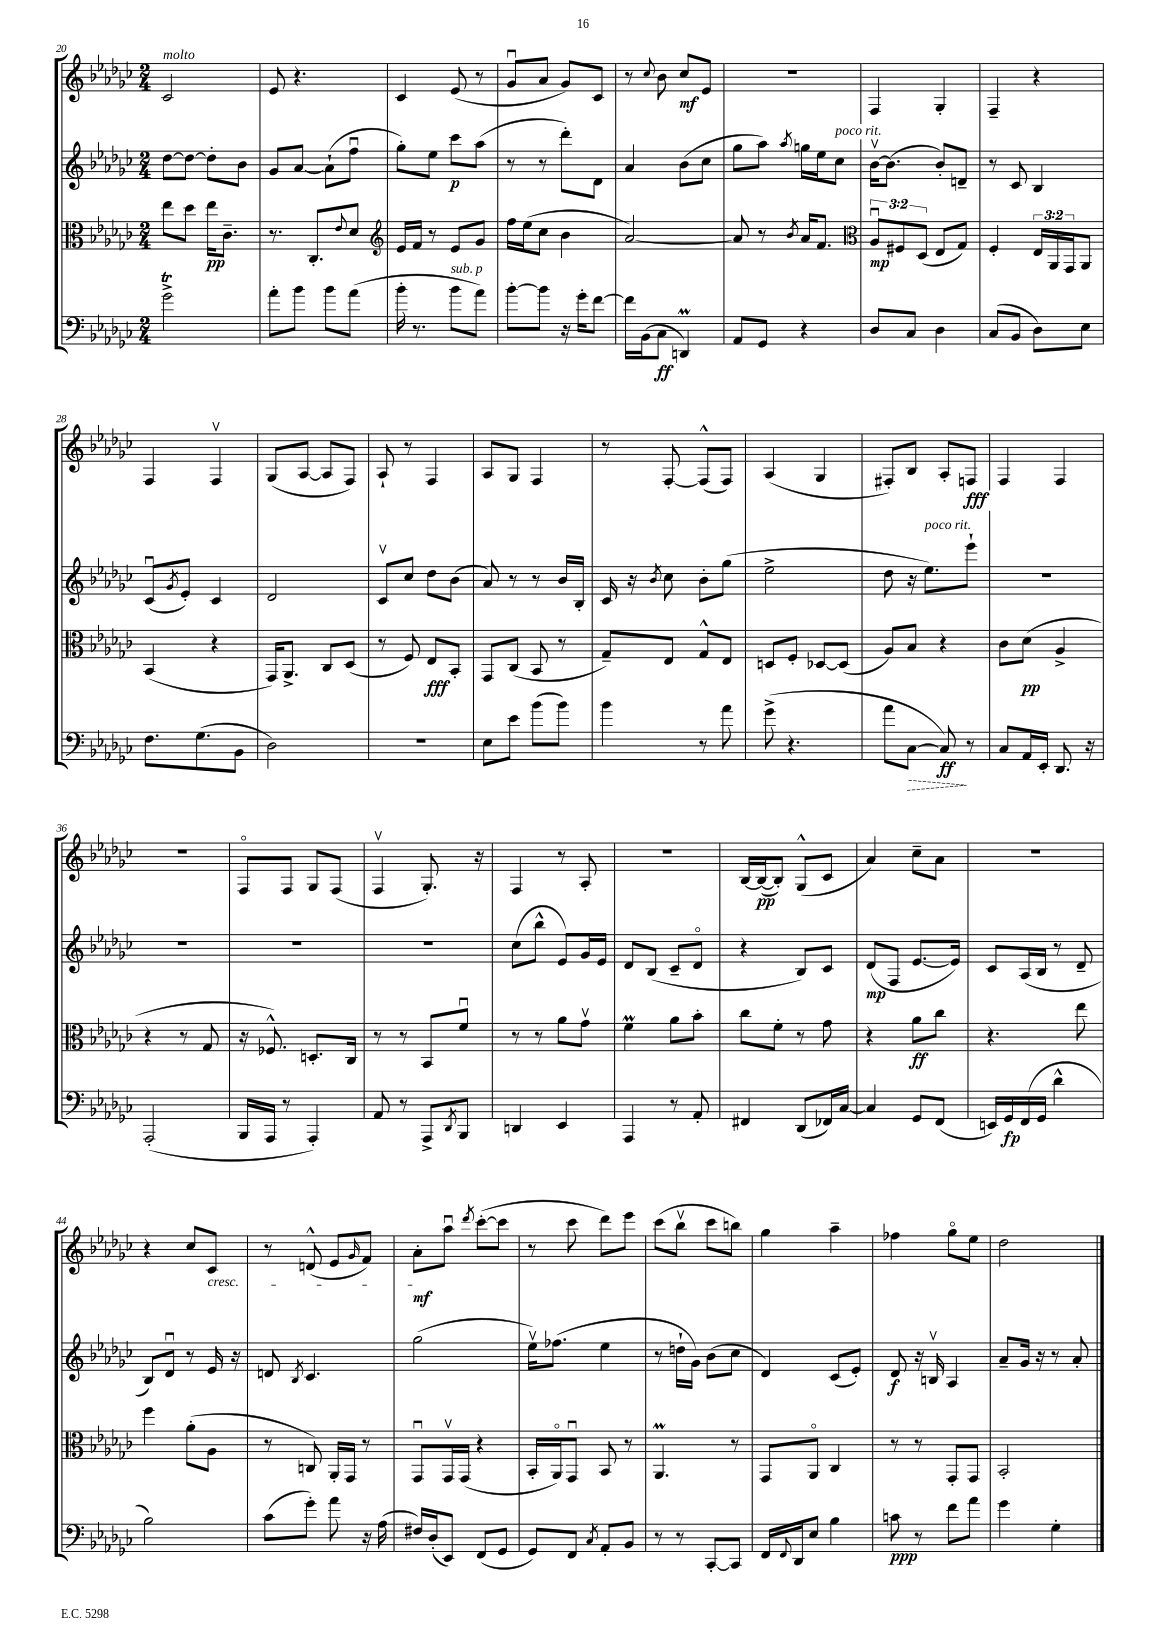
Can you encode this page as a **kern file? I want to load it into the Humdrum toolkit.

**kern	**dynam	**kern	**dynam	**kern	**dynam	**kern	**dynam
*part4	*part4	*part3	*part3	*part2	*part2	*part1	*part1
*staff4	*staff4	*staff3	*staff3	*staff2	*staff2	*staff1	*staff1
*clefF4	*	*clefC3	*	*clefG2	*	*clefG2	*
*k[b-e-a-d-g-c-]	*	*k[b-e-a-d-g-c-]	*	*k[b-e-a-d-g-c-]	*	*k[b-e-a-d-g-c-]	*
*M2/4	*	*M2/4	*	*M2/4	*	*M2/4	*
=20	=20	=20	=20	=20	=20	=20	=20
!	!	!	!	!	!	!LO:TX:a:i:t=molto	!
2g-T^\	.	8ee-\L	.	[8dd-\L	.	2c-/	.
.	.	8dd-\J	.	8dd-\J_	.	.	.
.	.	16ee-\KL	pp	8dd-'\L]	.	.	.
.	.	8.c-~\J	.	.	.	.	.
.	.	.	.	8b-\J	.	.	.
=21	=21	=21	=21	=21	=21	=21	=21
8a-'\L	.	8.r	.	8g-/L	.	8e-/	.
8b-\J	.	.	.	[8a-/J	.	4.r	.
.	.	8.C-'/L	.	.	.	.	.
8b-\L	.	.	.	(8a-`\L]	.	.	.
.	.	8qqe-/	.	.	.	.	.
(8a-\J	.	8d-/J	.	8ffu\J	.	.	.
=22	=22	=22	=22	=22	=22	=22	=22
*	*	*clefG2	*	*	*	*	*
16b-'\	.	16e-/LL	.	8gg-'\L)	.	4c-/	.
8.r	.	16f/JJ	.	.	.	.	.
.	.	8r	.	8ee-\J	.	.	.
!LO:TX:a:i:t=sub. p	!	!	!	!	!	!	!
8b-\L	.	8e-/L	.	8ccc-\L	p	(8e-/	.
8a-\J)	.	8g-/J	.	(8aa-\J	.	8r	.
=23	=23	=23	=23	=23	=23	=23	=23
[8b-'\L	.	16ff\LL	.	8r	.	8g-u/L	.
.	.	(16ee-\J	.	.	.	.	.
8b-\J]	.	8cc-\J	.	8r	.	8a-/J	.
16r	.	4b-\	.	8ddd-'\L)	.	8g-/L)	.
16g-'\KL	.	.	.	.	.	.	.
[8f\J	.	.	.	8d-\J	.	8c-/J	.
=24	=24	=24	=24	=24	=24	=24	=24
16f\LL]	.	[2a-/)	.	4a-/	.	8r	.
(16BB-\J	.	.	.	.	.	.	.
.	.	.	.	.	.	8qqcc-/	.
8C-\J	ff	.	.	.	.	8b-\	.
4DDnm/)	.	.	.	(8b-\L	.	8cc-/L	mf
.	.	.	.	8cc-\J	.	8e-/J	.
=25	=25	=25	=25	=25	=25	=25	=25
8AA-/L	.	8a-/]	.	8gg-\L	.	2r	.
8GG-/J	.	8r	.	8aa-\J)	.	.	.
.	.	8qb-/	.	8qaa-/	.	.	.
4r	.	16a-/KL	.	16ggn\LL	.	.	.
.	.	8.f/J	.	16ee-\J	.	.	.
!	!	!	!	!LO:TX:a:i:t=poco rit.	!	!	!
.	.	.	.	8cc-\J	.	.	.
=26	=26	=26	=26	=26	=26	=26	=26
*	*	*clefC3	*	*	*	*	*
8D-/L	.	12A-u/L	mp	[16b-v\KL	.	4F/	.
.	.	.	.	(8.b-\J]	.	.	.
.	.	12F#X/	.	.	.	.	.
8C-/J	.	.	.	.	.	.	.
.	.	(12D-/J	.	.	.	.	.
4D-\	.	8E-/L	.	8b-'/L)	.	4G-'/	.
.	.	8G-/J)	.	8dn~/J	.	.	.
=27	=27	=27	=27	=27	=27	=27	=27
(8C-/L	.	4F'/	.	8r	.	4F~/	.
8BB-/J	.	.	.	8c-/	.	.	.
8D-\L)	.	24E-/LL	.	4B-/	.	4r	.
.	.	24AA-/	.	.	.	.	.
.	.	24GG-/J	.	.	.	.	.
8E-\J	.	8AA-/J	.	.	.	.	.
!!LO:LB:g=z
=28	=28	=28	=28	=28	=28	=28	=28
8.F\L	.	(4BB-/	.	(8c-u/L	.	4F/	.
.	.	.	.	8qg-/	.	.	.
.	.	.	.	8e-'/J)	.	.	.
(8.G-\	.	.	.	.	.	.	.
.	.	4r	.	4c-/	.	4Fv/	.
8BB-\J	.	.	.	.	.	.	.
=29	=29	=29	=29	=29	=29	=29	=29
2D-\)	.	16GG-/KL)	.	2d-/	.	(8G-/L	.
.	.	8.AA-^/J	.	.	.	.	.
.	.	.	.	.	.	[8A-/J	.
.	.	8C-/L	.	.	.	8A-/L]	.
.	.	(8D-/J	.	.	.	8F/J)	.
=30	=30	=30	=30	=30	=30	=30	=30
2r	.	8r	.	8c-v/L	.	8A-`/	.
.	.	8F/)	.	8cc-/J	.	8r	.
.	.	8E-/L	fff	8dd-\L	.	4F/	.
.	.	8BB-'/J	.	(8b-\J	.	.	.
=31	=31	=31	=31	=31	=31	=31	=31
8E-\L	.	8GG-/L	.	8a-/)	.	8A-/L	.
8e-\J	.	(8C-/J	.	8r	.	8G-/J	.
(8b-\L	.	8BB-/	.	8r	.	4F/	.
8b-\J)	.	8r	.	16b-/LL	.	.	.
.	.	.	.	16B-'/JJ	.	.	.
=32	=32	=32	=32	=32	=32	=32	=32
4b-\	.	8G-~/L)	.	16c-/	.	8r	.
.	.	.	.	16r	.	.	.
.	.	.	.	8qb-/	.	.	.
.	.	8E-/J	.	8cc-\	.	[8F'/	.
8r	.	8G-^^/L	.	8b-'\L	.	(8F^^/L]	.
8a-\	.	8E-/J	.	(8gg-\J	.	8F/J)	.
=33	=33	=33	=33	=33	=33	=33	=33
(8g-^\	.	8Dn/L	.	2ee-^\	.	(4A-/	.
4.r	.	8F'/J	.	.	.	.	.
.	.	[8D-X/L	.	.	.	4G-/	.
.	.	(8D-/J]	.	.	.	.	.
=34	=34	=34	=34	=34	=34	=34	=34
8a-\L	.	8A-/L)	.	8dd-\	.	8F#X'/L)	.
!	!LO:HP:b	!	!	!	!	!	!
[8C-\J	>	8B-/J	.	16r	.	8B-/J	.
!	!	!	!	!LO:TX:a:i:t=poco rit.	!	!	!
.	.	.	.	8.ee-\L)	.	.	.
8C-/])	ff	4r	.	.	.	8A-'/L	.
8r	]	.	.	8eee-`\J	.	8Fn/J	fff
=35	=35	=35	=35	=35	=35	=35	=35
8C-/L	.	8c-\L	.	2r	.	4F/	.
16AA-/L	.	(8d-\J	pp	.	.	.	.
16EE-'/JJ	.	.	.	.	.	.	.
8.DD-/	.	4A-^/	.	.	.	4F/	.
16r	.	.	.	.	.	.	.
!!LO:LB:g=z
=36	=36	=36	=36	=36	=36	=36	=36
(2AAA-'/	.	4r	.	2r	.	2r	.
.	.	8r	.	.	.	.	.
.	.	8G-/	.	.	.	.	.
=37	=37	=37	=37	=37	=37	=37	=37
16BBB-/LL	.	16r	.	2r	.	8F/L	.
16AAA-/JJ	.	8.F-X^^/)	.	.	.	.	.
8r	.	.	.	.	.	8F/J	.
4AAA-'/)	.	8.Dn'/L	.	.	.	8G-/L	.
.	.	.	.	.	.	(8F/J	.
.	.	16C-/Jk	.	.	.	.	.
=38	=38	=38	=38	=38	=38	=38	=38
8AA-/	.	8r	.	2r	.	4Fv/	.
8r	.	8r	.	.	.	.	.
8AAA-^/L	.	8BB-/L	.	.	.	8.G-'/)	.
8qDD-/	.	.	.	.	.	.	.
8BBB-/J	.	8fu/J	.	.	.	.	.
.	.	.	.	.	.	16r	.
=39	=39	=39	=39	=39	=39	=39	=39
4DDn/	.	8r	.	(8cc-\L	.	4F/	.
.	.	8r	.	8bb-^^\J	.	.	.
4EE-/	.	8a-\L	.	8e-/L)	.	8r	.
.	.	8g-v\J	.	16g-/L	.	8A-'/	.
.	.	.	.	16e-/JJ	.	.	.
=40	=40	=40	=40	=40	=40	=40	=40
4AAA-/	.	4fm\	.	8d-/L	.	2r	.
.	.	.	.	(8B-/J	.	.	.
8r	.	8a-\L	.	8c-~/L	.	.	.
8AA-'/	.	8b-'\J	.	8d-/J	.	.	.
=41	=41	=41	=41	=41	=41	=41	=41
4FF#X/	.	8cc-\L	.	4r	.	[16B-/LL	.
.	.	.	.	.	.	(16B-/J_	pp
.	.	8f'\J	.	.	.	8B-'/J])	.
(8DD-/L	.	8r	.	8B-/L)	.	(8G-^^/L	.
16FF-X/L)	.	8g-\	.	8c-/J	.	8c-/J	.
[16C-/JJ	.	.	.	.	.	.	.
=42	=42	=42	=42	=42	=42	=42	=42
4C-/]	.	4r	.	(8d-/L	mp	4a-/)	.
.	.	.	.	8F/J	.	.	.
8GG-/L	.	8a-\L	ff	[8.e-/L	.	8cc-~\L	.
(8FF/J	.	8cc-\J	.	.	.	8a-\J	.
.	.	.	.	16e-/Jk])	.	.	.
=43	=43	=43	=43	=43	=43	=43	=43
16EEn/LL)	.	4.r	.	8c-/L	.	2r	.
16GG-/	fp	.	.	.	.	.	.
(16FF/	.	.	.	(16A-/L	.	.	.
16GG-/JJ	.	.	.	16B-/JJ	.	.	.
4d-^^\	.	.	.	8r	.	.	.
.	.	8ee-\	.	8d-~/	.	.	.
!!LO:LB:g=z
=44	=44	=44	=44	=44	=44	=44	=44
2B-\)	.	4ff\	.	8B-/L)	.	4r	.
.	.	.	.	8d-u/J	.	.	.
.	.	(8a-'\L	.	8r	.	8cc-/L	.
!	!	!	!	!	!	!LO:TX:b:i:t=cresc.	!
.	.	8A-\J	.	16e-/	.	8c-/J	.
.	.	.	.	16r	.	.	.
=45	=45	=45	=45	=45	=45	=45	=45
(8c-\L	.	8r	.	8dn/	.	8r	.
.	.	.	.	8qB-/	.	.	.
8g-'\J)	.	8Cn/)	.	4.c-/	.	(8dn^^/	.
8a-\	.	16AA-'/LL	.	.	.	8e-/L	.
.	.	16GG-/JJ	.	.	.	.	.
.	.	.	.	.	.	16qqg-/	.
16r	.	8r	.	.	.	8f/J)	.
(16A-\	.	.	.	.	.	.	.
=46	=46	=46	=46	=46	=46	=46	=46
16F#X/LL)	.	8GG-u/L	.	(2gg-\	.	8a-'\L	mf
(16D-'/J	.	.	.	.	.	.	.
8EE-/J)	.	16GG-v/L	.	.	.	8aa-u\J	.
.	.	(16GG-/JJ	.	.	.	.	.
.	.	.	.	.	.	8qddd-/	.
(8FF/L	.	4r	.	.	.	([8ccc-'\L	.
8GG-/J	.	.	.	.	.	8ccc-\J]	.
=47	=47	=47	=47	=47	=47	=47	=47
8GG-/L)	.	16BB-'/LL	.	16ee-v\KL)	.	8r	.
.	.	16AA-/J)	.	(8.ff-X\J	.	.	.
8FF/J	.	8GG-u/J	.	.	.	8ccc-\	.
8qC-/	.	.	.	.	.	.	.
8AA-'/L	.	8BB-/	.	4ee-\	.	8ddd-\L)	.
8BB-/J	.	8r	.	.	.	8eee-\J	.
=48	=48	=48	=48	=48	=48	=48	=48
8r	.	4.AA-M/	.	8r	.	(8ccc-\L	.
8r	.	.	.	16ddn`\LL	.	8bb-v\J	.
.	.	.	.	16g-\JJ)	.	.	.
[8CC-'/L	.	.	.	(8b-\L	.	8ccc-\L	.
8CC-/J]	.	8r	.	8cc-\J	.	8bbn\J)	.
=49	=49	=49	=49	=49	=49	=49	=49
16FF/LL	.	8GG-/L	.	4d-/)	.	4gg-\	.
8qqFF/	.	.	.	.	.	.	.
16DD-/J	.	.	.	.	.	.	.
8E-/J	.	8AA-/J	.	.	.	.	.
4B-\	.	4C-/	.	(8c-/L	.	4aa-~\	.
.	.	.	.	8e-'/J)	.	.	.
=50	=50	=50	=50	=50	=50	=50	=50
8cn\	ppp	8r	.	8d-/	f	4ff-X\	.
8r	.	8r	.	16r	.	.	.
.	.	.	.	16Bnv/	.	.	.
8f\L	.	8GG-'/L	.	4A-/	.	8gg-\L	.
8a-\J	.	8GG-/J	.	.	.	8ee-\J	.
=51	=51	=51	=51	=51	=51	=51	=51
4g-\	.	2BB-'/	.	8a-~/L	.	2dd-\	.
.	.	.	.	16g-/Jk	.	.	.
.	.	.	.	16r	.	.	.
4G-'\	.	.	.	8r	.	.	.
.	.	.	.	8a-'/	.	.	.
==	==	==	==	==	==	==	==
*-	*-	*-	*-	*-	*-	*-	*-
